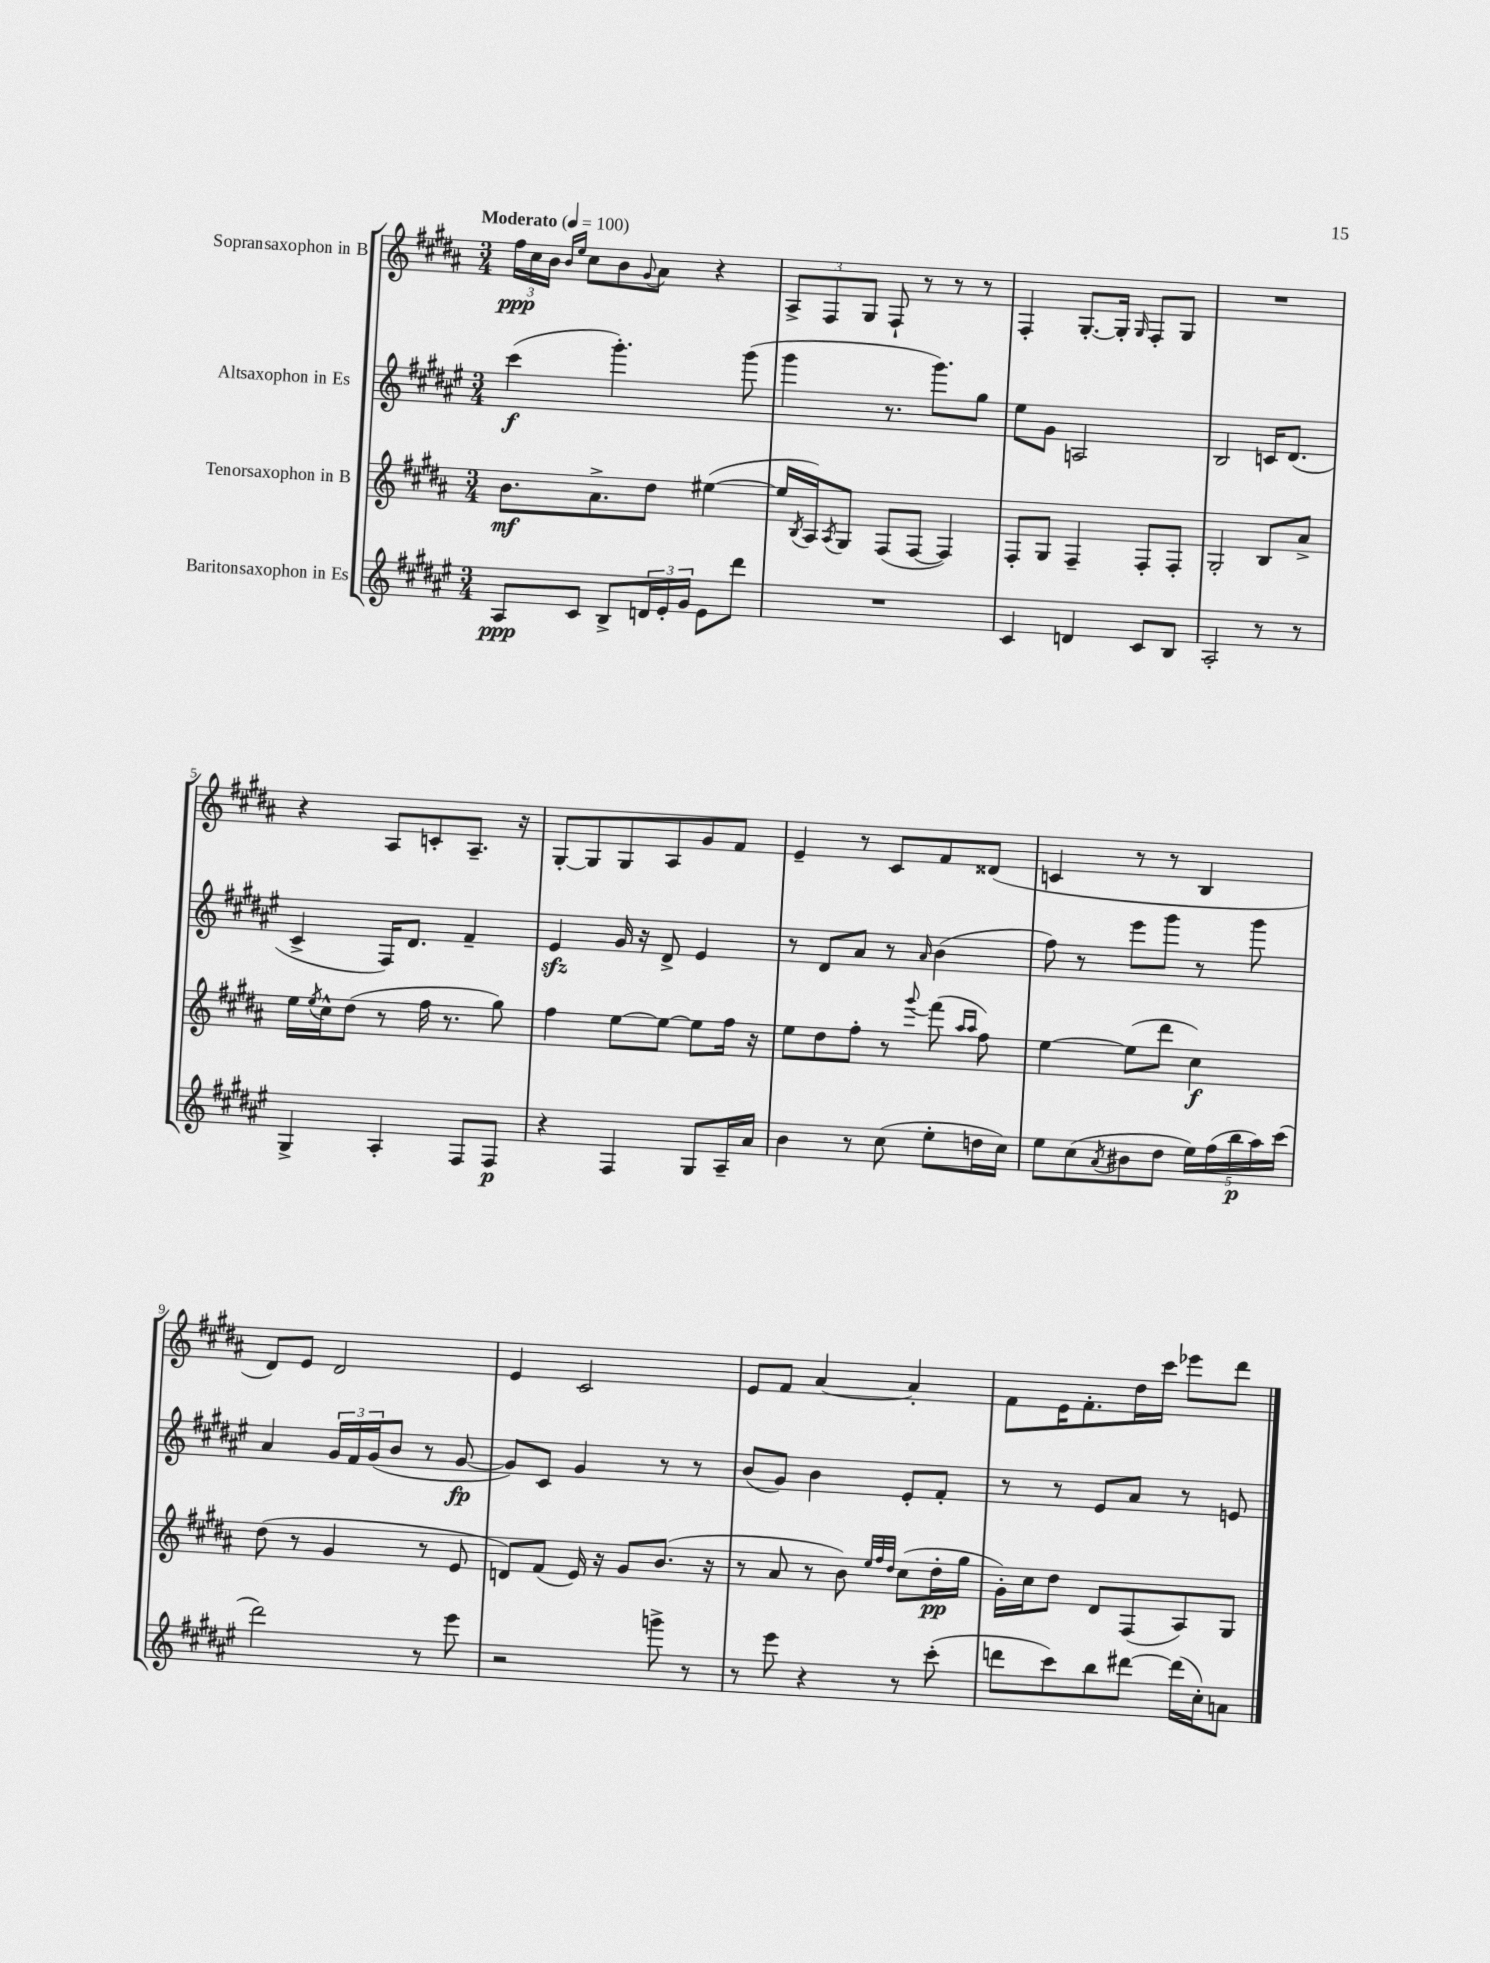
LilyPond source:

<<
\new StaffGroup <<
\new Staff = "s0" \with { instrumentName = "Sopransaxophon in B" } {
    \clef treble \key b \major \numericTimeSignature \time 3/4 \tempo "Moderato" 4 = 100
    \tuplet 3/2 { fis''16\ppp cis''16 b'16 } \grace { b'16 e''16 } cis''8 b'8 \appoggiatura { gis'8 } ais'8 r4 |
    \tuplet 3/2 { ais8-> fis8 gis8 } fis8-! r8 r8 r8 |
    fis4-. gis8.~-. gis16-. \grace { gis16 } fis8-. gis8 |
    R2. |
    r4 ais8 c'8-. ais8.-- r16 |
    gis8~-. gis8 gis8 ais8 gis'8 fis'8 |
    e'4-- r8 cis'8 fis'8 disis'8( |
    c'4 r8 r8 b4 |
    dis'8) e'8 dis'2 |
    e'4 cis'2 |
    e'8 fis'8 ais'4~ ais'4-. |
    fis'8 e'16 fis'8.-. dis''16 cis'''16 ees'''8 dis'''8 \bar "|." |
}
\new Staff = "s1" \with { instrumentName = "Altsaxophon in Es" } {
    \clef treble \key fis \major \numericTimeSignature \time 3/4
    cis'''4\f( gis'''4.-.) gis'''8( |
    gis'''4 r8. gis'''8.) gis''8 |
    eis''8 gis'8 a2 |
    b2 c'16 dis'8.( |
    cis'4-> fis16) dis'8. fis'4-- |
    eis'4\sfz gis'16 r16 dis'8-> eis'4 |
    r8 dis'8 ais'8 r8 \grace { ais'16 } b'4( |
    fis''8) r8 eis'''8 gis'''8 r8 gis'''8 |
    ais'4 \tuplet 3/2 { gis'16 fis'16 gis'16( } b'8 r8 gis'8~\fp |
    gis'8) cis'8 gis'4 r8 r8 |
    b'8( gis'8) b'4 eis'8-. fis'8-. |
    r8 r8 eis'8 ais'8 r8 e'8 \bar "|." |
}
\new Staff = "s2" \with { instrumentName = "Tenorsaxophon in B" } {
    \clef treble \key b \major \numericTimeSignature \time 3/4
    b'8.\mf ais'8.-> dis''8 eis''4~( |
    eis''16 \acciaccatura { b8 } ais16) \acciaccatura { ais8 } gis8 fis8( fis8~ fis4) |
    fis8-. gis8 fis4-- fis8-. fis8-. |
    gis2-. b8 ais'8-> |
    e''16 \acciaccatura { e''8 } cis''16-^ dis''8( r8 fis''16 r8. gis''8) |
    fis''4 e''8~ e''8~ e''8 fis''16 r16 |
    e''8 dis''8 fis''8-. r8 \appoggiatura { gis'''8 } fis'''8( \grace { ais''16 ais''16 } fis''8) |
    e''4~ e''8( dis'''8 cis''4\f) |
    dis''8( r8 gis'4 r8 e'8 |
    d'8) fis'8( e'16) r16 gis'8 b'8.( r16 |
    r8 ais'8 r8 b'8) \grace { e''32 fis''32 dis''32 } cis''8( dis''16-.\pp gis''16 |
    gis'16-.) cis''16 dis''8 dis'8 fis8( ais8) gis8 \bar "|." |
}
\new Staff = "s3" \with { instrumentName = "Baritonsaxophon in Es" } {
    \clef treble \key fis \major \numericTimeSignature \time 3/4
    ais8\ppp cis'8 b8-> \tuplet 3/2 { d'16 eis'16-. gis'16 } eis'8 dis'''8 |
    R2. |
    cis'4 d'4 cis'8 b8 |
    ais2-. r8 r8 |
    gis4-> ais4-. fis8 fis8\p |
    r4 fis4 gis8 ais16-- ais'16 |
    b'4 r8 cis''8( eis''8-. d''16 cis''16) |
    eis''8 cis''8( \acciaccatura { ais'8 } bis'8 dis''8 \tuplet 5/4 { eis''16) fis''16( b''16\p ais''16) cis'''16( } |
    dis'''2) r8 eis'''8 |
    r2 g'''8-> r8 |
    r8 eis'''8 r4 r8 cis'''8-.( |
    d'''8 cis'''8) b''8 dis'''8~ dis'''16( cis''16-.) a'8 \bar "|." |
}
>>
>>
